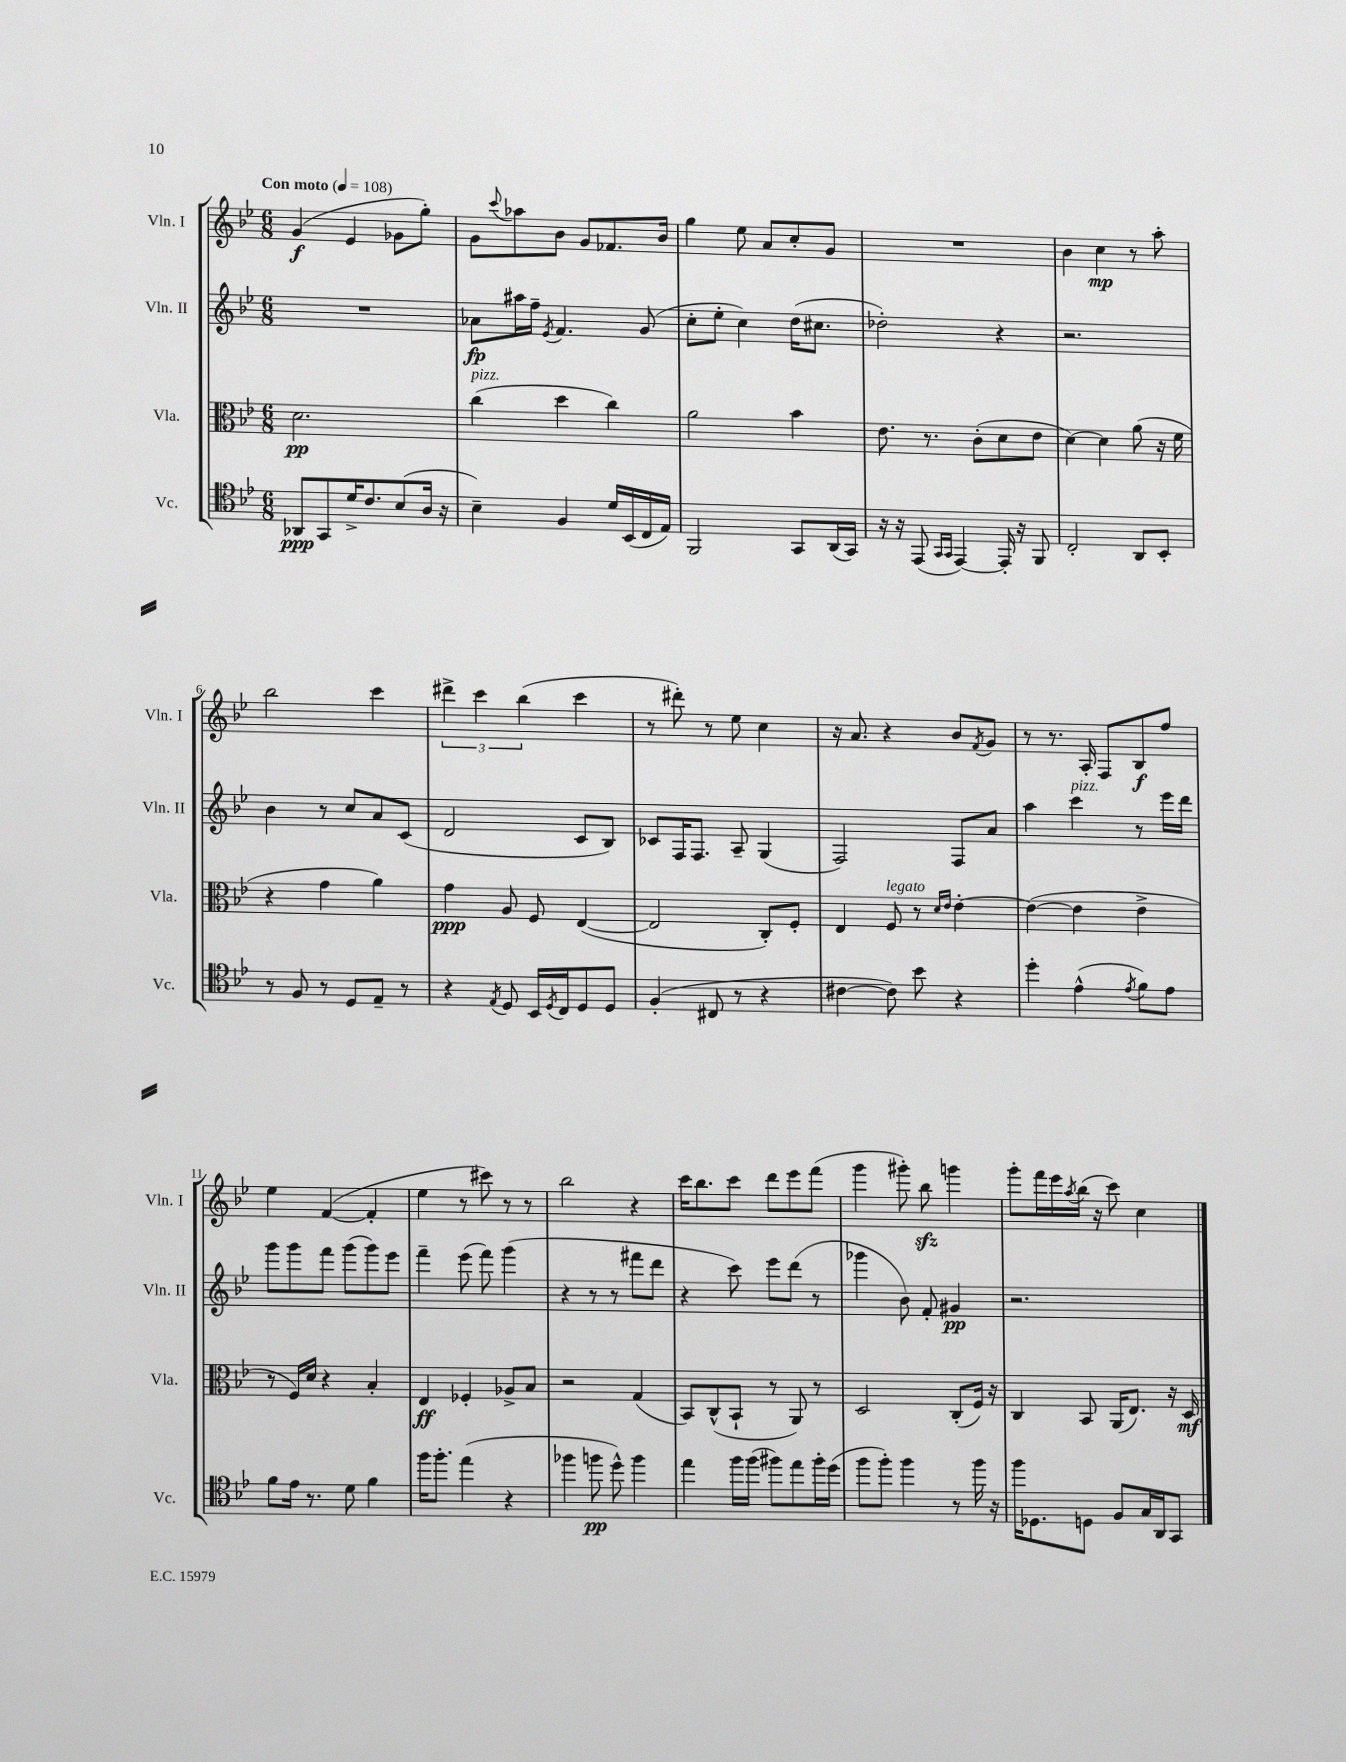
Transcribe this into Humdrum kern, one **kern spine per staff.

**kern	**kern	**kern	**kern
*staff4	*staff3	*staff2	*staff1
*clefC4	*clefC3	*clefG2	*clefG2
*k[b-e-]	*k[b-e-]	*k[b-e-]	*k[b-e-]
*M6/8	*M6/8	*M6/8	*M6/8
*MM108	*MM108	*MM108	*MM108
8AA-	2.d	2.r	(4g
8GG	.	.	.
16d^	.	.	4e-
8.c	.	.	.
(8B-	.	.	8g-
16A	.	.	8gg')
16r	.	.	.
=	=	=	=
4B-~)	(4cc	8a-	8g
.	.	.	8qqccc
.	.	16aa#	8aa-
.	.	16ff~	.
.	.	8qe-	.
4F	4dd	4.f	8b-
.	.	.	8g
16d	4cc)	.	8.f-
(16BB-	.	.	.
16C	.	(8g	.
16E-)	.	.	16b-
=	=	=	=
2FF	2a	8cc'	4gg
.	.	8ee-'	.
.	.	4cc)	8ee-
.	.	.	8a
8GG	4b-	(16dd	8cc'
.	.	8.cc#	.
(16AA	.	.	8g
16GG)	.	.	.
=	=	=	=
16r	8.e-	2dd-')	2.r
16r	.	.	.
(8EE-	.	.	.
.	8.r	.	.
16qqGG	.	.	.
16qqGG	.	.	.
[4EE-)	.	.	.
.	(8c'	.	.
16EE-']	8d	4r	.
16r	.	.	.
8FF	8e-	.	.
=	=	=	=
2C'	[4d)	2.r	4b-
.	4d]	.	4cc
8AA	(8a	.	8r
8BB-'	16r	.	8aa'
.	16f	.	.
=	=	=	=
8r	4r	4b-	2bb-
8F	.	.	.
8r	4g	8r	.
8D	.	8cc	.
8E-~	4a)	8a	4ccc
8r	.	(8c	.
=	=	=	=
4r	4g	2d	6ddd#^
.	.	.	6ccc
8qE-	.	.	.
8D	8A	.	.
.	.	.	(6bb-
16BB-	8F	.	.
8qD	.	.	.
16C	.	.	.
8D	([4E-	8c	4ccc
8D	.	8B-)	.
=	=	=	=
(4F'	2E-]	8c-	8r
.	.	16F	8ddd#')
.	.	8.F	.
8C#	.	.	8r
8r	.	8A~	8ee-
4r	8C')	(4G	4cc
.	8F'	.	.
=	=	=	=
[4c#	4E-	2F)	16r
.	.	.	8.a
8c#])	8F	.	4r
8b-	8r	.	.
.	16qqd	.	.
.	16qqe-	.	.
4r	[4e-'	8F	8b-
.	.	.	8qf
.	.	8a	8g
=	=	=	=
4dd'	(4e-_	4aa	8r
.	.	.	8.r
(4e-^^	4e-]	4ccc	.
.	.	.	16A'
.	.	.	8F
8qe-	.	.	.
8f)	4e-^	8r	8B-
8e-	.	16eee-	8ff
.	.	16ddd	.
=	=	=	=
8f	8r	8ggg	4ee-
16e-	16F)	8ggg	.
8.r	16d	.	.
.	4r	8fff	([4f
8d	.	(8ggg	.
4f	4B-'	8ggg)	4f']
.	.	8eee-	.
=	=	=	=
16ff	4E-	4fff~	4ee-
8.ff'	.	.	.
(4ee-	4F-'	(8eee-	8r
.	.	8fff)	8ccc#)
4r	8A-^	(4ggg	8r
.	8B-	.	8r
=	=	=	=
4ff-	2r	4r	2bb-
8ff	.	8r	.
8dd^^)	.	8r	.
4ff	(4G	8fff#	4r
.	.	8ddd	.
=	=	=	=
4ee-	8BB-)	4r	16ccc
.	.	.	8.bb-
.	(8C^^	.	.
16ff	8BB-`	8ccc)	8ccc
(16ff	.	.	.
8ff#)	8r	8eee-	8ddd
8ee-	8AA)	(8ddd	8eee-
16ff#'	8r	8r	(8fff
(16dd	.	.	.
=	=	=	=
8ff	2D	4ggg-	4ggg
8ff')	.	.	.
4ff	.	8b-)	8ggg#')
.	.	8f'	8bb-
8r	(8C'	4g#	4ggg
16ff	16F)	.	.
16r	16r	.	.
=	=	=	=
16ff	4C	2.r	8ggg'
8.D-	.	.	.
.	.	.	16fff
.	.	.	16eee-
.	.	.	8qaa
8D	8BB-	.	(16bb-
.	.	.	16r
8F	(16AA	.	8ccc)
.	8.E-)	.	.
16G	.	.	4cc
16AA	.	.	.
8GG	16r	.	.
.	16D	.	.
==	==	==	==
*-	*-	*-	*-
